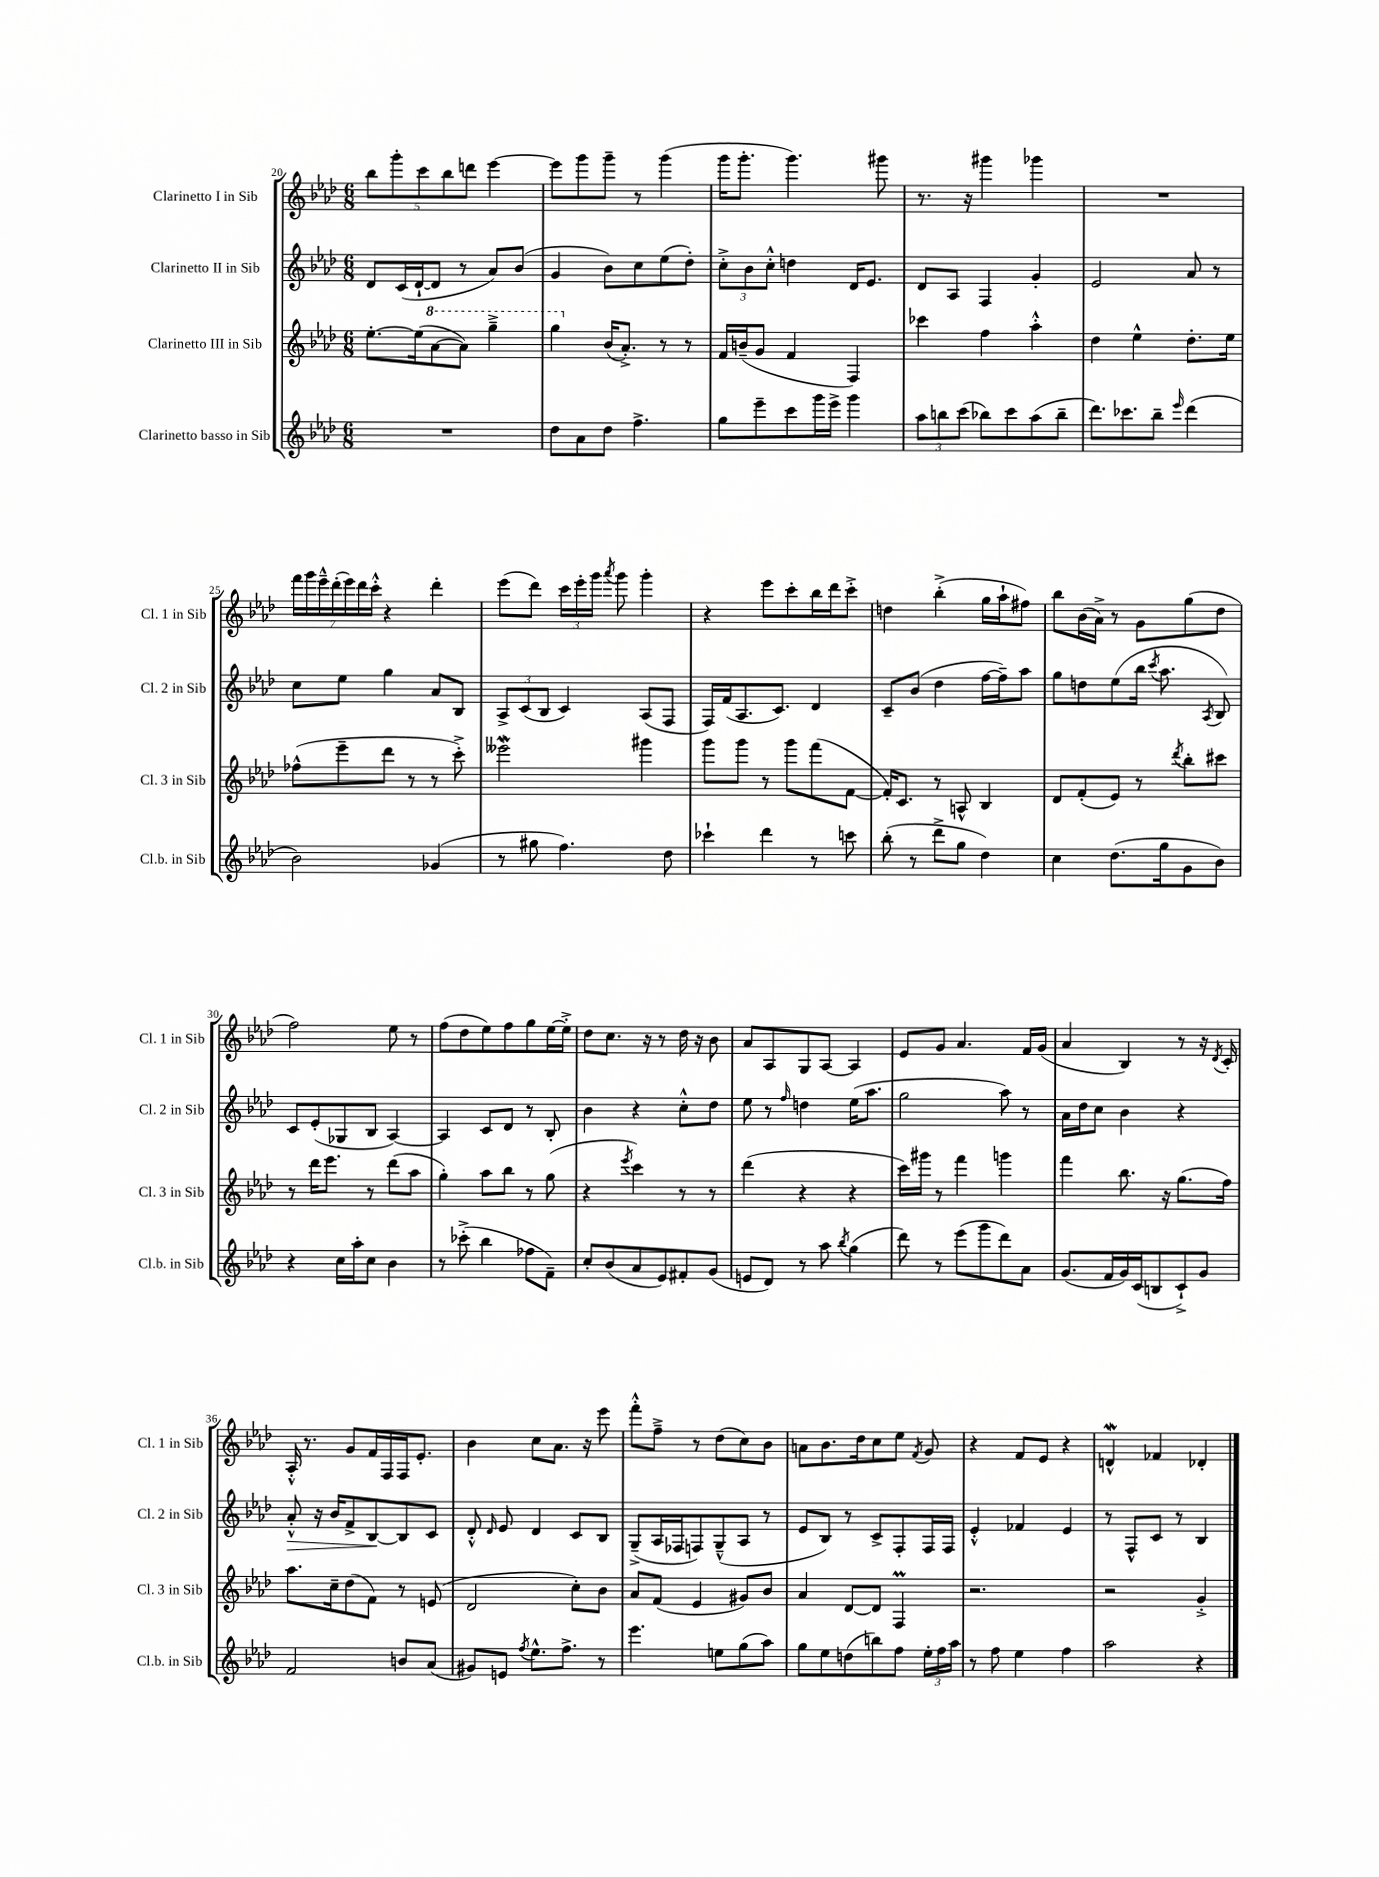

**kern	**kern	**kern	**kern
*staff4	*staff3	*staff2	*staff1
*clefG2	*clefG2	*clefG2	*clefG2
*k[b-e-a-d-]	*k[b-e-a-d-]	*k[b-e-a-d-]	*k[b-e-a-d-]
*M6/8	*M6/8	*M6/8	*M6/8
2.r	[8.ee-'	8d-	10bb-
.	.	.	10ggg'
.	.	(16c	.
.	(16ee-]	[16d-`	.
.	.	.	10ccc
.	[8aa-	8d-]	.
.	.	.	10bb-
.	8aa-])	8r	.
.	.	.	10ddd
.	4ggg~^	8a-)	[4eee-
.	.	(8b-	.
=	=	=	=
8dd-	4ggg	4g	8eee-]
8a-	.	.	8ggg
8dd-	(16b-	8b-)	8ggg~
.	8.a-'^)	.	.
4.ff^	.	8cc	8r
.	8r	(8ee-	(4ggg
.	8r	8dd-')	.
=	=	=	=
8gg	16f	12cc'^	16ggg
.	(16b~	.	8.ggg'
.	.	12b-	.
8eee-~	8g	.	.
.	.	12cc'^^	.
8ccc	4f	4dd	4.ggg)
16ggg	.	.	.
16eee-^	.	.	.
4ggg	4F)	16d-	.
.	.	8.e-	.
.	.	.	8ggg#
=	=	=	=
12aa-	4ccc-	8d-	8.r
12bb	.	.	.
.	.	8A-	.
(12ccc	.	.	.
.	.	.	16r
8bb-)	4ff	4F	4ggg#
8ccc	.	.	.
(8aa-	4aa-'^^	4g'	4ggg-
8bb-~	.	.	.
=	=	=	=
8.ddd-)	4dd-	2e-	2.r
8.ccc-	.	.	.
.	4ee-^^	.	.
8bb-~	.	.	.
16qqeee-	.	.	.
(4ddd-	8.dd-'	8a-	.
.	.	8r	.
.	16ee-	.	.
=	=	=	=
2b-)	(8ff-^^	8cc	28fff
.	.	.	28ggg
.	.	.	28eee-~^^
.	.	.	(28ddd-'
.	8eee-~	8ee-	.
.	.	.	28eee-)
.	.	.	28ddd-
.	.	.	28ccc'^^
.	8ddd-	4gg	4r
.	8r	.	.
(4g-	8r	8a-	4ddd-'
.	8ccc'^)	8B-	.
=	=	=	=
8r	2eee--	12A-^	(8eee-
.	.	(12c	.
8gg#	.	.	8ddd-)
.	.	12B-	.
4.ff)	.	4c)	24ccc
.	.	.	24eee-'
.	.	.	24ggg
.	.	.	8qaaa-
.	.	.	8ggg
.	4ggg#	(8A-	4ggg'
8dd-	.	8F	.
=	=	=	=
4ccc-`	8ggg	16F)	4r
.	.	(16f	.
.	8ggg	8.A-	.
4ddd-	8r	.	8eee-
.	.	8.c)	.
.	8ggg	.	8ccc'
8r	(8fff	4d-	16bb-
.	.	.	16ddd-
8ccc	[8f	.	8ccc'^
=	=	=	=
(8bb-'	16f'])	8c~	4dd
.	8.c	.	.
8r	.	(8b-	.
8ddd-^	8r	4dd-	(4bb-'^
8gg	8A^^	.	.
4dd-)	4B-	[16ff	16gg
.	.	16ff~])	16aa-`
.	.	8aa-	8ff#)
=	=	=	=
4cc	8d-	8gg	8bb-
.	(8f'	8dd	(16b-
.	.	.	16a-^)
(8.dd-	8e-)	(8ee-	8r
.	8r	16bb-	8g
.	.	8qccc	.
16gg	.	8.aa-	.
.	8qddd-	.	.
8g	8bb-'	.	(8gg
.	.	8qA-	.
8b-)	8ccc#	8B-)	8dd-
=	=	=	=
4r	8r	8c	2ff)
.	16ddd-	(8e-'	.
.	8.eee-	.	.
16cc	.	8G-	.
16aa-'	.	.	.
8cc	8r	8B-	.
4b-	(8ddd-	[4A-)	8ee-
.	8aa-	.	8r
=	=	=	=
8r	4gg')	4A-]	(8ff
(8ccc-'^	.	.	8dd-
4bb-	8aa-	8c	8ee-)
.	8bb-	8d-	8ff
8ff-	8r	8r	8gg
8f~)	(8gg	8B-'	[16ee-
.	.	.	16ee-'^]
=	=	=	=
8cc'	4r	4b-	8dd-
(8b-	.	.	8.cc
.	8qeee-	.	.
8a-	4ccc)	4r	.
.	.	.	16r
8e-)	.	.	8r
8f#'	8r	8cc'^^	16dd-
.	.	.	16r
(8g	8r	8dd-	8b-
=	=	=	=
8e	(4ddd-	8ee-	8a-
8d-)	.	8r	8A-
.	.	16qqff	.
8r	4r	4dd	8G
8aa-	.	.	[8A-
8qbb-	.	.	.
(4gg	4r	(16ee-	4A-]
.	.	8.aa-	.
=	=	=	=
8ddd-)	16ccc)	2gg	8e-
.	16ggg#	.	.
8r	8r	.	8g
(8eee-	4fff	.	4.a-
8ggg	.	.	.
8ddd-)	4ggg	8aa-)	.
8a-	.	8r	16f
.	.	.	(16g
=	=	=	=
(8.g	4fff	16a-	4a-
.	.	16dd-	.
.	.	8cc	.
16f	.	.	.
16g)	8.bb-	4b-	4B-)
(16c	.	.	.
8B	.	.	.
.	16r	.	.
8c`^)	(8.gg	4r	8r
8g	.	.	16r
.	.	.	8qd-
.	16ff)	.	16c'
=	=	=	=
2f	8.aa-	8a-'^^	16A-'^^
.	.	.	8.r
.	.	16r	.
.	16cc~	16b-	.
.	(8dd-	8f^	8g
.	8f)	[8B-	16f
.	.	.	16F
8b	8r	8B-]	16F
.	.	.	8.e-'
(8a-	(8e	8c	.
=	=	=	=
8g#)	2d-	8d-'^^	4b-
.	.	16qqd-	.
8e	.	8e-	.
8qff	.	.	.
8.ee-^^	.	4d-	8cc
.	.	.	8.a-
8.ff^	.	.	.
.	8cc')	8c	.
.	.	.	16r
8r	8b-	8B-	8eee-
=	=	=	=
4.eee-	8a-	(8G~^	8fff'^^
.	(8f	16A-	8ff~^
.	.	16F-	.
.	4e-	8F)	8r
8ee	.	(8G~^^	(8dd-
(8gg	8g#)	8A-	8cc)
8aa-)	8b-	8r	8b-
=	=	=	=
8gg	4a-	8e-	8a
8ee-	.	8B-)	8.b-
(8dd	[8d-	8r	.
.	.	.	16dd-
8bb)	8d-]	8c^	8cc
8ff	4F	8F'	8ee-
.	.	.	8qf
24ee-'	.	16F	8g
24ff	.	.	.
.	.	16F	.
24aa-	.	.	.
=	=	=	=
8r	2.r	4e-'^^	4r
8ff	.	.	.
4ee-	.	4f-	8f
.	.	.	8e-
4ff	.	4e-	4r
=	=	=	=
2aa-	2r	8r	4d^^
.	.	8F^^	.
.	.	8c	4f-
.	.	8r	.
4r	4g'^	4B-	4d-'
==	==	==	==
*-	*-	*-	*-
